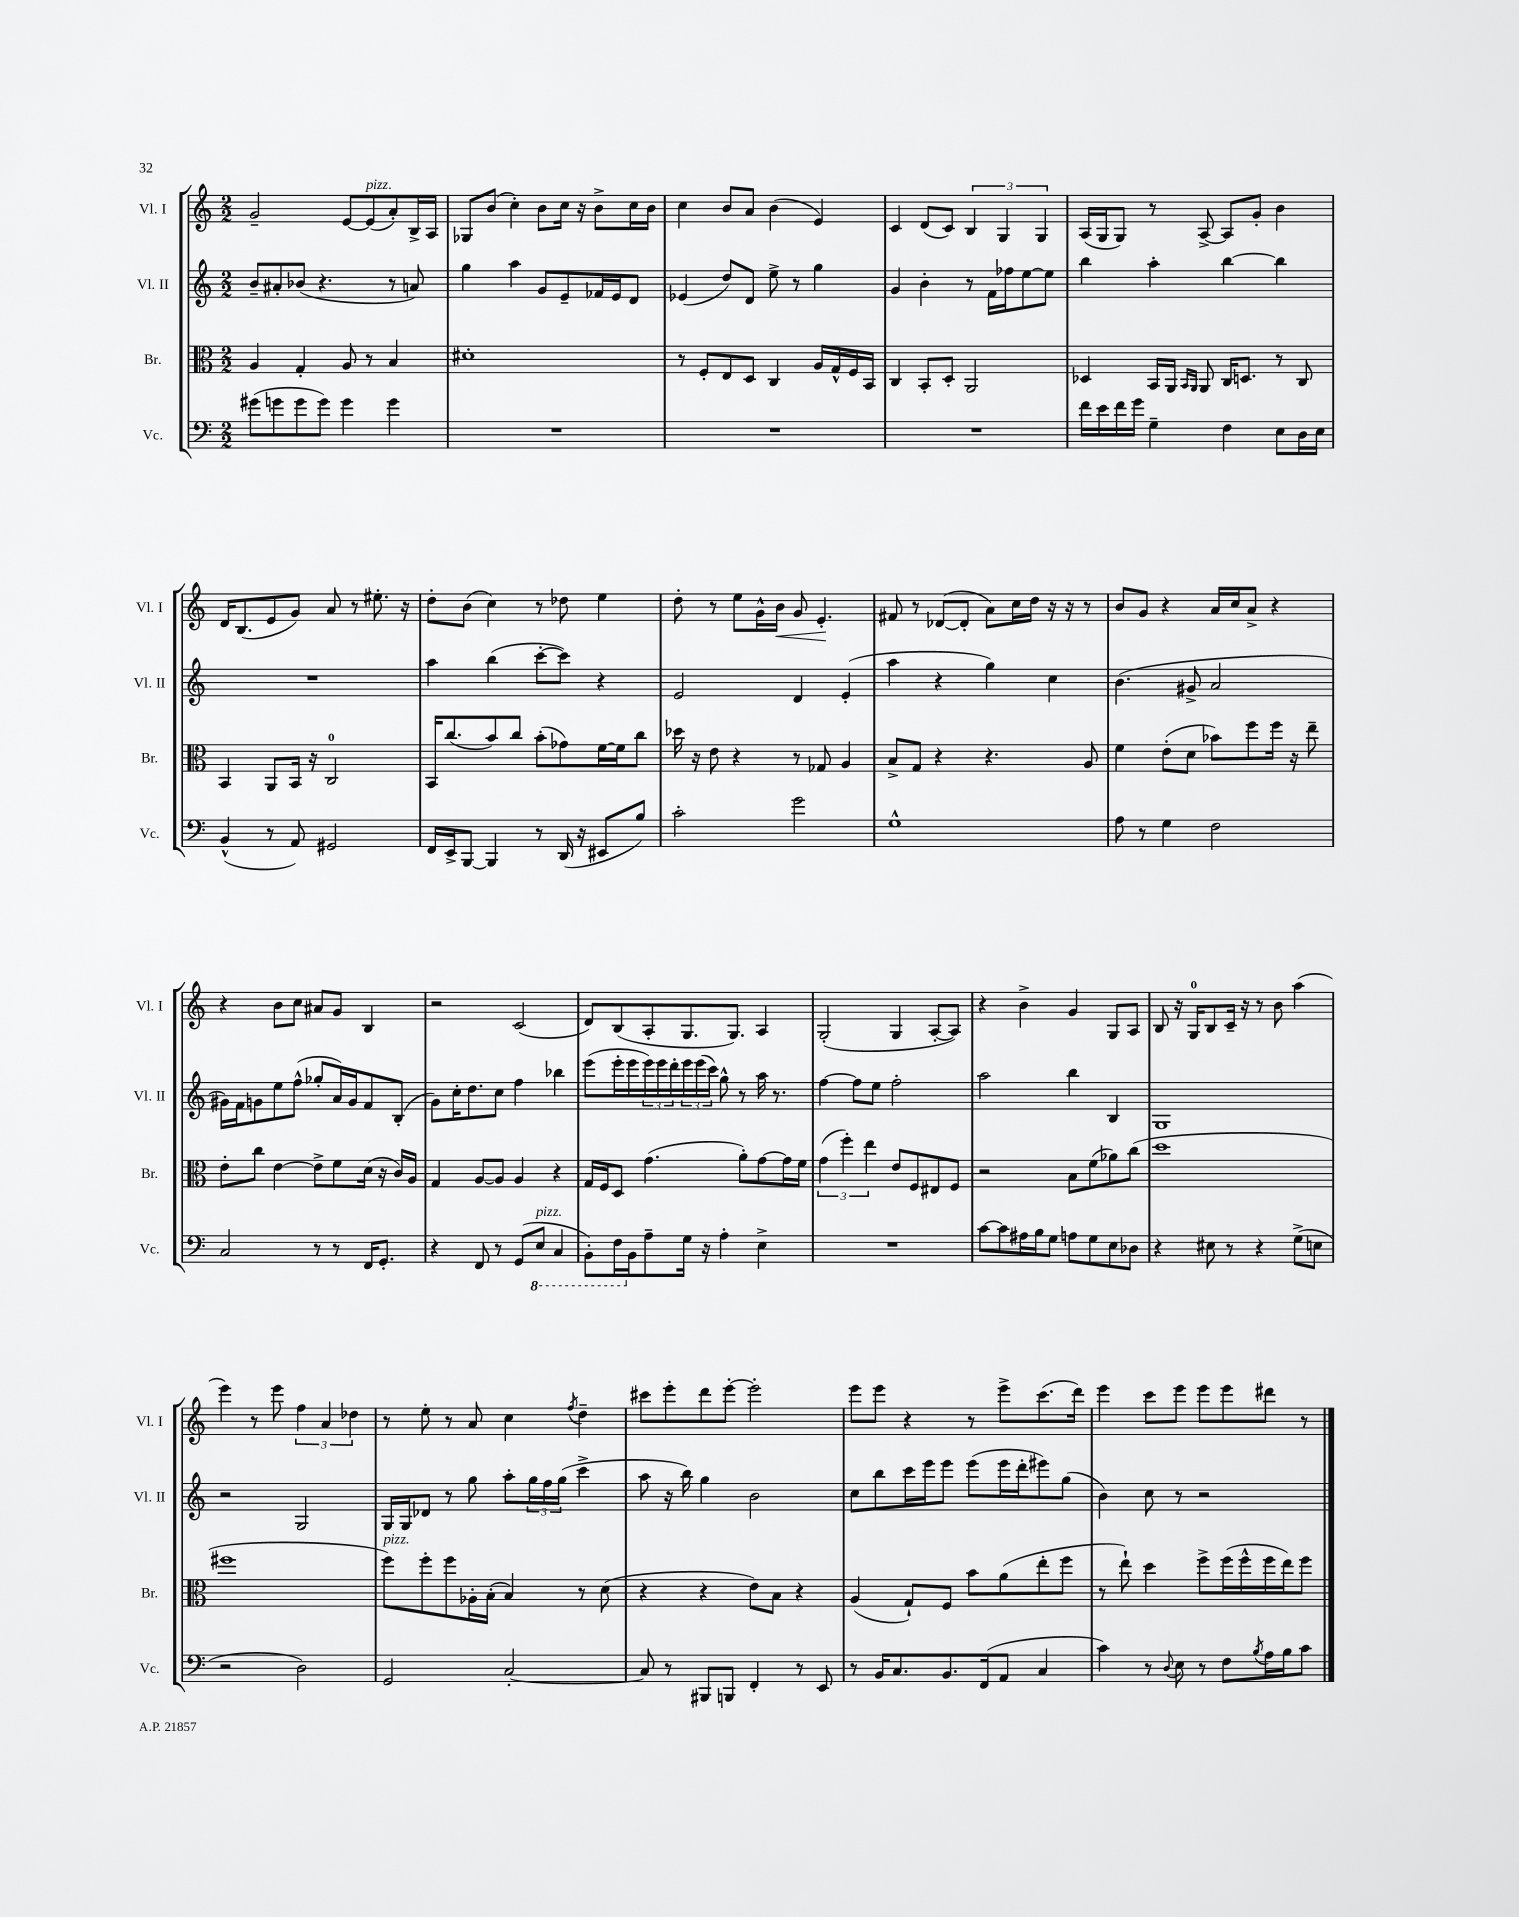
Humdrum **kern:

**kern	**kern	**kern	**kern
*staff4	*staff3	*staff2	*staff1
*clefF4	*clefC3	*clefG2	*clefG2
*k[]	*k[]	*k[]	*k[]
*M2/2	*M2/2	*M2/2	*M2/2
(8g#	4A	8b~	2g~
8g	.	8a#'	.
8g	4G'	(8b-	.
8g)	.	4.r	.
4g	8A	.	[8e
.	8r	.	(8e]
4g	4B	8r	8a')
.	.	8a)	16B^
.	.	.	16A
=	=	=	=
1r	1d#'	4gg	8G-
.	.	.	(8b
.	.	4aa	4cc')
.	.	8g	8b
.	.	8e~	16cc
.	.	.	16r
.	.	16f-	8b^
.	.	16e	.
.	.	8d	16cc
.	.	.	16b
=	=	=	=
1r	8r	(4e-	4cc
.	8F'	.	.
.	8E	8dd)	8b
.	8D	8d	8a
.	4C	8ee^	(4b
.	.	8r	.
.	16A	4gg	4e)
.	16G^^	.	.
.	16F	.	.
.	16BB	.	.
=	=	=	=
1r	4C	4g	4c
.	8BB'	4b'	(8d
.	8D'	.	8c)
.	2AA	8r	6B
.	.	16f	.
.	.	.	6G
.	.	16ff-	.
.	.	[8ee	.
.	.	.	6G
.	.	8ee]	.
=	=	=	=
16f	4D-	4bb	(16A
16e	.	.	16G
16f	.	.	8G)
16g	.	.	.
4G~	16BB	4aa'	8r
.	16AA	.	.
.	16qqBB	.	.
.	16qqAA	.	.
.	8AA	.	[8A^
4F	16C	[4bb	8A]
.	8.D	.	.
.	.	.	8g'
8E	8r	4bb]	4b
16D	8C	.	.
16E	.	.	.
=	=	=	=
(4BB^^	4BB	1r	16d
.	.	.	(8.B
8r	8AA	.	8e
8AA)	16BB	.	8g)
.	16r	.	.
2GG#	2C	.	8a
.	.	.	8r
.	.	.	8.ee#'
.	.	.	16r
=	=	=	=
16FF	16BB	4aa	8dd'
16EE^	(8.cc	.	.
[8BBB	.	.	(8b
4BBB]	8b)	(4bb	4cc)
.	8cc	.	.
8r	(8b'	[8ccc'	8r
(16DD	8g-)	8ccc])	8dd-
16r	.	.	.
8EE#	[16f	4r	4ee
.	16f]	.	.
8B)	8cc	.	.
=	=	=	=
2c'	16dd-	2e	8dd'
.	16r	.	.
.	8e	.	8r
.	4r	.	8ee
.	.	.	16g^^
.	.	.	16b
2g	8r	4d	8g
.	8G-	.	4.e'
.	4A	(4e'	.
=	=	=	=
1G^^	8B^	4aa	8f#
.	8G	.	8r
.	4r	4r	([8d-
.	.	.	8d-']
.	4.r	4gg)	8a)
.	.	.	16cc
.	.	.	16dd
.	.	4cc	16r
.	.	.	16r
.	8A	.	8r
=	=	=	=
8A	4f	(4.b	8b
8r	.	.	8g
4G	(8e'	.	4r
.	8d	8g#^	.
2F	8b-)	2a	16a
.	.	.	16cc
.	8ff	.	8a^
.	16ff	.	4r
.	16r	.	.
.	8ee~	.	.
=	=	=	=
2C	8e'	16g#)	4r
.	.	16f	.
.	8cc	8g	.
.	[4e	8ee	8b
.	.	(8ff^^	8cc
8r	8e^]	8gg-'	8a#
8r	8f	16a)	8g
.	.	16g	.
16FF	(16d	8f	4B
8.GG'	16r	.	.
.	16c)	(8B'	.
.	16A	.	.
=	=	=	=
4r	4G	8g)	2r
.	.	16cc'	.
.	.	8.dd	.
8FF	[8A	.	.
8r	8A]	8cc	.
(8GG	4A	4ff	(2c
8EE	.	.	.
4CC	4r	4bb-	.
=	=	=	=
8BBB')	16G	(8eee	8d)
.	16F	.	.
16FF	8D	16eee'	(8B
16BB	.	16eee	.
8A~	(4.g	24eee)	8A'
.	.	24eee	.
.	.	24ddd'	.
16G	.	24eee	8.G
.	.	(24eee	.
16r	.	.	.
.	.	24ccc)	.
4A'	.	8gg^^	.
.	.	.	8.G)
.	8a')	8r	.
4E^	[8g	16aa	4A
.	.	8.r	.
.	16g]	.	.
.	16f	.	.
=	=	=	=
1r	(6g	[4ff	(2G'
.	6ff')	.	.
.	.	8ff]	.
.	6ee	.	.
.	.	8ee	.
.	8e	2ff'	4G
.	8F	.	.
.	8E#	.	[8A'
.	8F	.	8A])
=	=	=	=
[8c	2r	2aa	4r
8c]	.	.	.
16A#	.	.	4b^
16B	.	.	.
8G	.	.	.
8A	8B	4bb	4g
8G	(8f	.	.
8E	8a-)	4B	8G
8D-	(8cc	.	8A
=	=	=	=
4r	1dd	1G	8B
.	.	.	16r
.	.	.	16G
8E#	.	.	8B
8r	.	.	16c~
.	.	.	16r
4r	.	.	8r
.	.	.	8b
(8G^	.	.	(4aa
8E	.	.	.
=	=	=	=
2r	1ff#	2r	4eee)
.	.	.	8r
.	.	.	8eee
2D)	.	2G	6ff
.	.	.	6a
.	.	.	6dd-
=	=	=	=
2GG	8ff)	16G	8r
.	.	16G	.
.	8ff'	8d-	8ee'
.	8ff	8r	8r
.	16A-'	8gg	8a
.	(16B'	.	.
[2C'	4B)	8aa'	4cc
.	.	24gg	.
.	.	24ff	.
.	.	(24gg	.
.	.	.	8qff
.	8r	4ccc^	4dd~
.	(8d	.	.
=	=	=	=
8C]	4r	8aa	8ccc#
8r	.	16r	8eee'
.	.	16bb)	.
8BBB#	4r	4gg	8ddd
8BBB	.	.	[8eee'
4FF'	8e)	2b	2eee']
.	8B	.	.
8r	4r	.	.
8EE	.	.	.
=	=	=	=
8r	(4A	8cc	8eee
16BB	.	8bb	8eee
8.C	.	.	.
.	8G`)	16ccc	4r
.	.	16eee	.
8.BB	8F	8eee	.
.	8b	(8eee	8r
(16FF	.	.	.
8AA	(8a	16eee	8eee^
.	.	16ddd'	.
4C	8ee'	8eee#)	(8.ccc
.	8ff	(8gg	.
.	.	.	16ddd)
=	=	=	=
4c)	8r	4b)	4eee
.	8ee`)	.	.
8r	4dd	8cc	8ccc
8qqD	.	.	.
8E	.	8r	8eee
8r	8ff^	2r	8eee
8F	(16ff	.	8eee
.	16ff^^	.	.
8qB	.	.	.
16A	16ff	.	8ddd#
16B	16ee)	.	.
8c	8ff	.	8r
==	==	==	==
*-	*-	*-	*-
